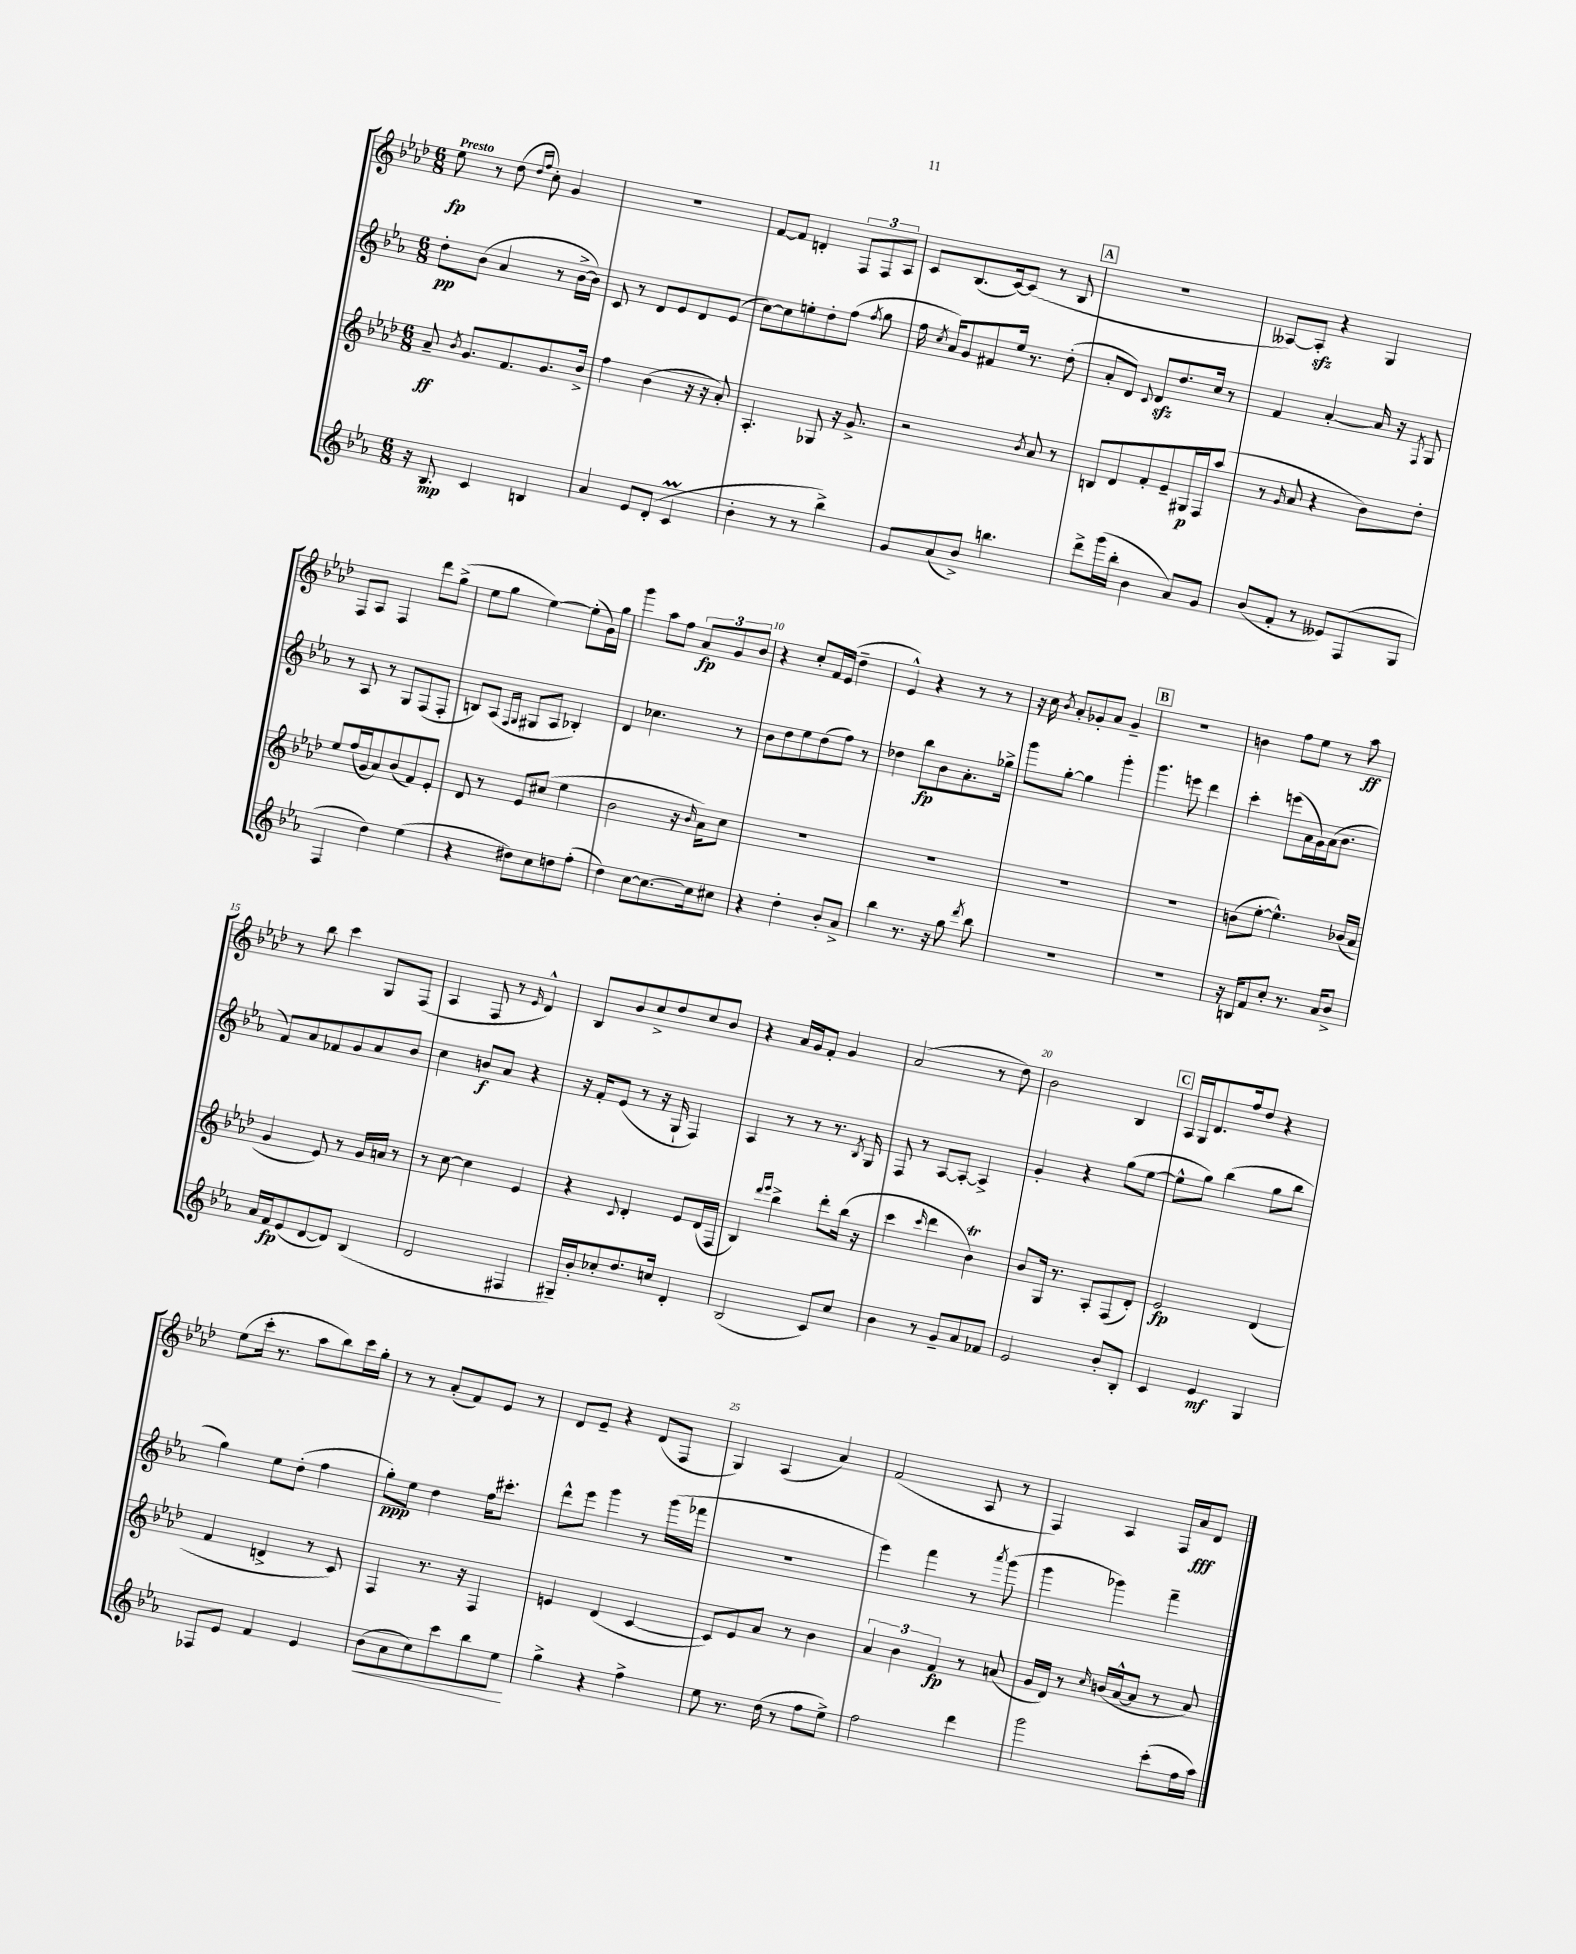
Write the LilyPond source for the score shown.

<<
\new StaffGroup <<
\new Staff = "s0" {
    \clef treble \key aes \major \numericTimeSignature \time 6/8 \tempo "Presto"
    \autoBeamOff ees''8\fp r8 des''8( \grace { des''16[ f''16] } c''8-.) g'4 |
    R2. |
    f'8[~ f'8] d'4-. \tuplet 3/2 { f8[ f8 aes8] } |
    c'8[ bes8.( c'16~) c'8]( r8 bes8 |
    \mark \markup { \box "A" } R2. |
    aeses8[~) aeses8]-.\sfz r4 g4 |
    f8[ aes8] f4 des'''8[ g''8]->( |
    ees''8[ g''8] ees''4~) ees''8[-.( g'16) g''16] |
    g'''4 aes''8[ f''8] \tuplet 3/2 { aes'8[\fp g'8 bes'8] } |
    r4 c''8[-. f'16 ees'16]( des''4-- |
    ees'4-^) r4 r8 r8 |
    r16 c''16 \acciaccatura { bes'8 } aes'8[-. ges'8-. aes'8] ges'4-- |
    \mark \markup { \box "B" } R2. |
    b'4 f''8[ ees''8] r8 aes''8\ff |
    r8 bes''8 c'''4 g8[ f8]( |
    aes4 f8 r8 \grace { ees'16 } des'4-^) |
    bes8[ bes'8 c''8-> des''8 c''8 bes'8] |
    r4 aes'16[ g'16 f'8]-. g'4 |
    aes'2( r8 des''8) |
    bes'2 bes4 |
    \mark \markup { \box "C" } aes16[ g16 des'8. f''16 des''8] r4 |
    ees''8[( c'''16]-. r8. aes''8[ bes''8) c'''16 g''16]-. |
    r8 r8 aes'8[-.( f'8) ees'8] r8 |
    des'8[ ees'8]-- r4 des'8[( f8] |
    g4) aes4( aes'4) |
    f'2( aes8 r8 |
    f4) aes4 f16[ aes'16\fff des'8] \bar "|." |
}
\new Staff = "s1" {
    \clef treble \key ees \major \numericTimeSignature \time 6/8
    \autoBeamOff d''8[-.\pp bes'8]( aes'4 r8 bes'16[~-> bes'16]) |
    c'8 r8 d'8[ ees'8 d'8 ees'8]( |
    c''8[~) c''8 e''8-. d''8-. f''8]( \acciaccatura { f''8 } g''8 |
    f''16 \acciaccatura { c''8 } aes'16[) g'8 fis'8 ees''16] r8. d''8-.( |
    \mark \markup { \box "A" } aes'8[-. d'8]) \appoggiatura { c'8 } d'8[\sfz d''8. c''16] r8 |
    f'4 aes'4~-. aes'16 r16 \acciaccatura { f8 } g8 |
    r8 aes8 r8 g8[ f8( f8]-. |
    b8[) aes8]( \grace { f16[ g16] } gis8[ aes8] bes4-.) |
    d'4 ces''4. r8 |
    bes'8[ d''8 ees''8 d''8( f''8]) r8 |
    des''4 bes''8[\fp bes'8 aes'8.-. ges''16]-> |
    g'''8[ g''8]~-. g''4 g'''4-. |
    \mark \markup { \box "B" } g'''4. e'''8 d'''4 |
    c'''4-. e'''8[( aes'16 g'16) aes'16( bes'8.] |
    f'8[) aes'8 fes'8 g'8 aes'8 bes'8] |
    c''4 b'8[\f aes'8] r4 |
    r16 f'16[-. ees'8]( r8 r16 g16-! f4) |
    aes4 r8 r8 r8. \acciaccatura { bes8 } g16 |
    f8 r8 aes8[~ aes8]~-. aes4-> |
    g'4-. r4 g''8[( ees''8]~ |
    \mark \markup { \box "C" } ees''8[-^ g''8]) bes''4( g''8[ bes''8] |
    g''4) ees''8[ d''8]-.( f''4 |
    g''8[-.\ppp) ees''8] d''4 f''16[ cis'''8.]-. |
    d'''8[-^ ees'''8] g'''4 r8 g'''16[( fes'''16] |
    R2. |
    ees'''4) f'''4 r8 \acciaccatura { aes'''8 } g'''8( |
    g'''4 ges'''4) f'''4-- \bar "|." |
}
\new Staff = "s2" {
    \clef treble \key aes \major \numericTimeSignature \time 6/8
    \autoBeamOff aes'8--\ff \acciaccatura { bes'8 } g'8.[ f'8. g'8. bes'16]-> |
    f''4 bes'4( r16 r16 aes'8-.) |
    aes4.-. ges8 r16 g'8.-> |
    r2 \acciaccatura { bes'8 } aes'8 r8 |
    \mark \markup { \box "A" } b8[ des'8 f'8-. ees'8-- gis16\p f16 aes''8]( |
    r8 \grace { g'16 } aes'8 r4 bes'8[) des''8]-. |
    ees''8[ f''16( g'16 aes'8) bes'8( f'8) ees'8]-. |
    des'8 r8 ees'8[ cis''8]( ees''4 |
    bes'2 r16 \grace { bes'16 } aes'16[) c''8] |
    R2. |
    R2. |
    R2. |
    \mark \markup { \box "B" } R2. |
    b'8[( ees''8]~-. ees''4.-^) bes'16[( aes'16] |
    g'4 ees'8) r8 g'16[ a'16] r8 |
    r8 c''8~ c''4 ees'4 |
    r4 \appoggiatura { c'8 } des'4-. ees'8[ des'16( f16] |
    bes4) \grace { des'''16[ ees'''16] } bes''4-> des'''8[-. bes''16]( r16 |
    c'''4 \grace { c'''16 } des'''4 bes'4\trill) |
    bes'8[ g16] r8. aes8[-. f8( des'8]-.) |
    \mark \markup { \box "C" } ees'2\fp des'4( |
    f'4 d'4-> r8 c'8) |
    f4 r8. r16 f4 |
    e'4 des'4( c'4~ |
    c'8[) ees'8 aes'8] r8 bes'4 |
    \tuplet 3/2 { aes'4 bes'4 f'4\fp } r8 a'8( |
    g'16[ des'16]) r8 \grace { c''16 } b'16[( aes'16~-^ aes'8] r8 aes'8) \bar "|." |
}
\new Staff = "s3" {
    \clef treble \key ees \major \numericTimeSignature \time 6/8
    \autoBeamOff r16 bes8.\mp c'4 b4 |
    aes'4 ees'8[ d'8]-.( c'4\prall |
    bes'4-. r8 r8 bes''4->) |
    g'8[ aes'8( bes'8]->) b''4. |
    \mark \markup { \box "A" } d'''8[-> g'''16( bes''16]-. bes'4 aes'8[) g'8] |
    bes'8[( f'8]-. r8 eeses'8[) f8( g8] |
    f4 d''4) ees''4( |
    r4 dis''8[) c''8 d''8 f''8]-.( |
    d''4) c''8[~ c''8.~ c''16 cis''8] |
    r4 d''4-. bes'8[-. aes'8]-> |
    bes''4 r8. r16 g''8 \acciaccatura { d'''8 } bes''8 |
    R2. |
    \mark \markup { \box "B" } R2. |
    r16 b16[ f'8 c''8]-. r8. aes'16[ bes'8]-> |
    aes'16[ f'16\fp ees'8( d'8~ d'8]) bes4( |
    d'2 fis4 |
    gis16[--) bes'16-. ces''8-. d''8. c''16] d'4-. |
    bes2( c'8[) c''8] |
    bes'4 r8 g'8[-- aes'8 fes'8] |
    ees'2 bes'8[-. bes8]-. |
    \mark \markup { \box "C" } c'4 ees'4\mf g4 |
    fes8[ ees'8] f'4 ees'4 |
    bes'8[\<( aes'8 c''8) c'''8 bes''8 ees''8]\! |
    g''4-> r4 f''4-> |
    ees''8 r8. d''16( r8 f''8[ ees''8]->) |
    f''2 d'''4 |
    g'''2 c'''8[-.( f''16 aes''16]) \bar "|." |
}
>>
>>
\layout { \context { \Score \override BarNumber.break-visibility = ##(#f #t #t) barNumberVisibility = #(every-nth-bar-number-visible 5) } }
